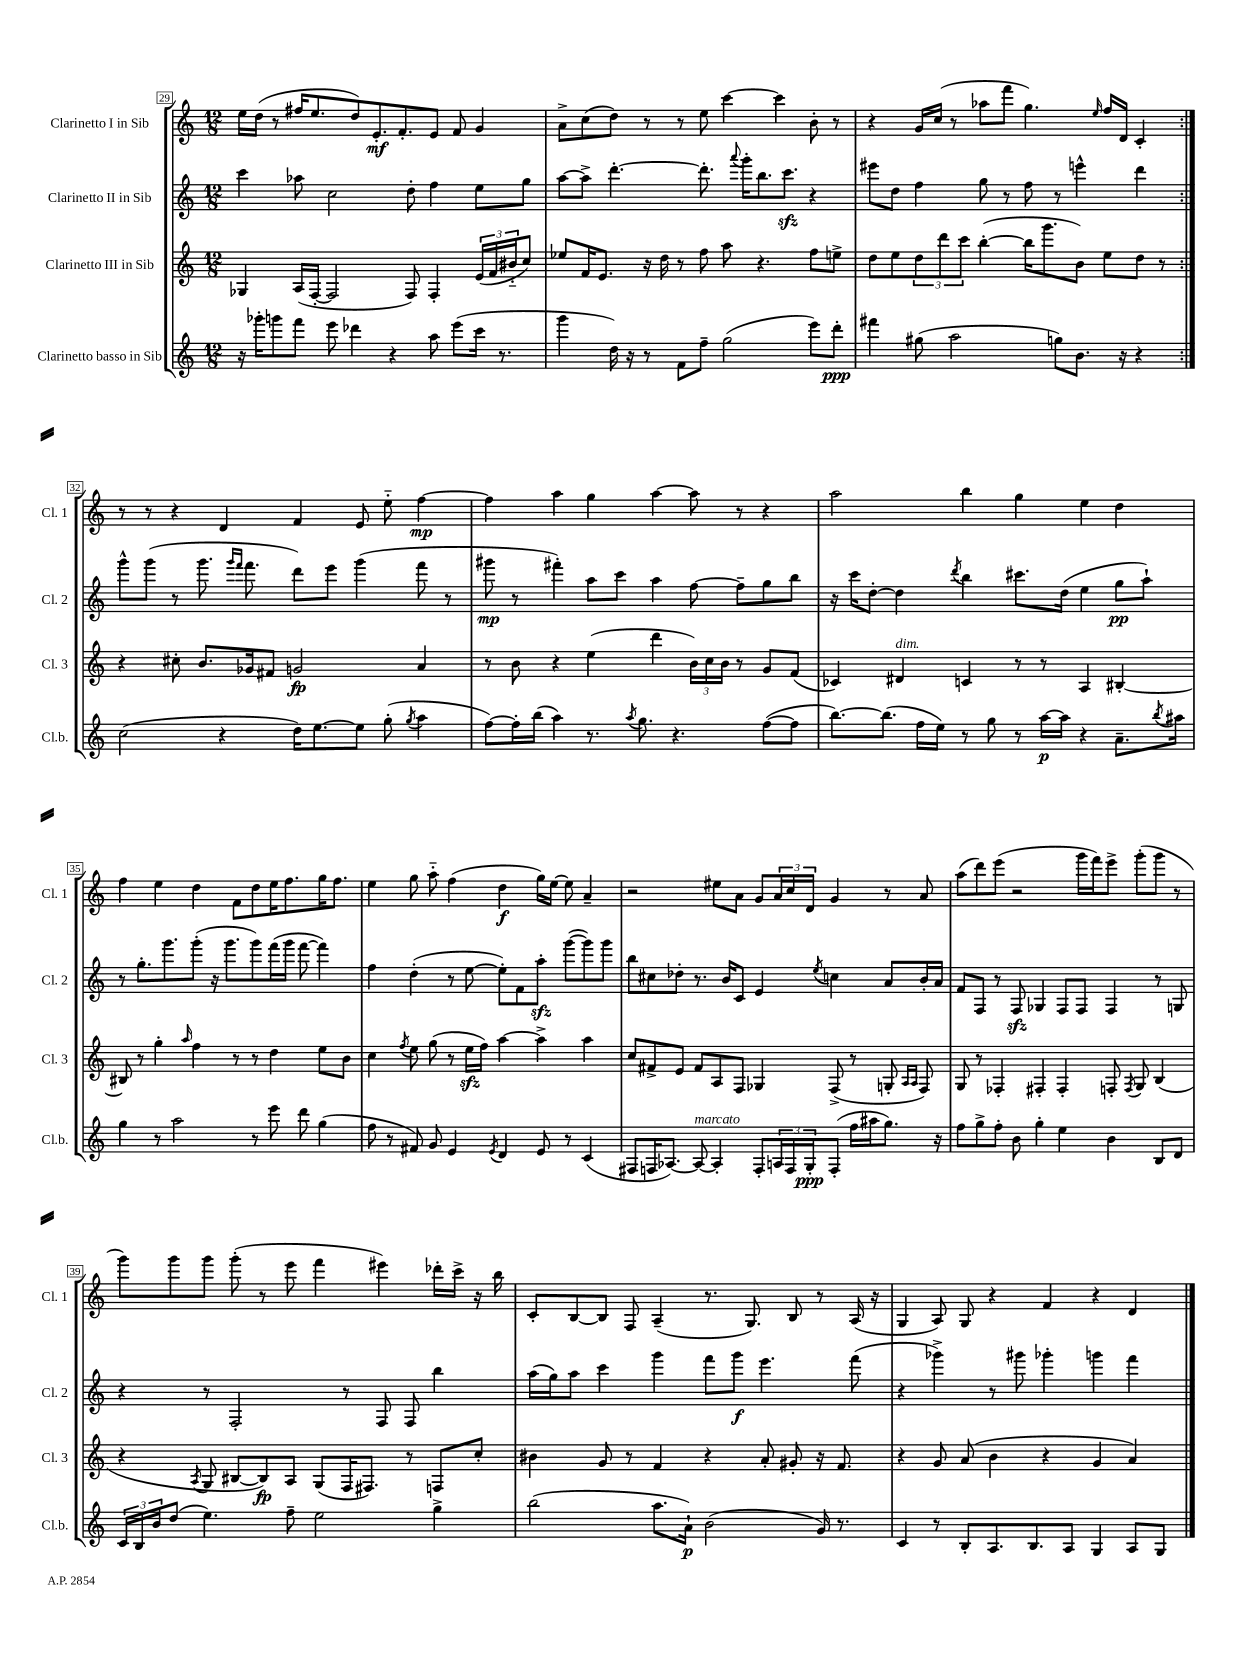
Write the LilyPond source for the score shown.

<<
\new StaffGroup <<
\new Staff = "s0" \with { instrumentName = "Clarinetto I in Sib" shortInstrumentName = "Cl. 1" } {
    \clef treble \key c \major \numericTimeSignature \time 12/8
    \repeat volta 2 { e''16 d''16( r8 fis''16 e''8. d''8) e'8.-.\mf f'8.-. e'8 f'8 g'4 |
    a'8-> c''8( d''8) r8 r8 e''8 c'''4~ c'''4 b'8-. r8 |
    r4 g'16 c''16( r8 aes''8 f'''8 g''4.) \grace { e''16 } f''16 d'16 c'4-. | }
    r8 r8 r4 d'4 f'4 e'8 e''8-_ f''4~\mp |
    f''4 a''4 g''4 a''4~ a''8 r8 r4 |
    a''2 b''4 g''4 e''4 d''4 |
    f''4 e''4 d''4 f'8 d''8 e''16 f''8. g''16 f''8. |
    e''4 g''8 a''8-_ f''4( d''4\f g''16) e''16~ e''8 a'4-- |
    r2 eis''8 a'8 g'8 \tuplet 3/2 { a'16 c''16 d'16 } g'4 r8 a'8 |
    a''8( d'''8) e'''8( r2 g'''16 f'''16) e'''8-> g'''8-.( g'''8 r8 |
    g'''8) g'''8 g'''8 g'''8-.( r8 e'''8 f'''4 eis'''4) des'''16-. c'''16-> r16 b''16 |
    c'8-. b8~ b8 f8 a4--( r8. g8.) b8 r8 a16( r16 |
    g4 a8) g8 r4 f'4 r4 d'4 \bar "|." |
}
\new Staff = "s1" \with { instrumentName = "Clarinetto II in Sib" shortInstrumentName = "Cl. 2" } {
    \clef treble \key c \major \numericTimeSignature \time 12/8
    \repeat volta 2 { c'''4 aes''8 c''2 d''8-. f''4 e''8 g''8 |
    a''8~ a''8-> d'''4.~-. d'''8.-. \appoggiatura { a'''8 } g'''16-. b''8. c'''8.\sfz r4 |
    eis'''8 d''8 f''4 g''8 r8 f''8 r8 e'''4-^ d'''4 | }
    g'''8-^ g'''8( r8 g'''8. \grace { g'''16 f'''16 } f'''8. d'''8) e'''8 g'''4( f'''8 r8 |
    gis'''8\mp r8 fis'''4-.) a''8 c'''8 a''4 f''8~ f''8-- g''8 b''8 |
    r16 c'''16 d''8~-. d''4 \acciaccatura { d'''8 } b''4 cis'''8. d''16( e''4 g''8\pp a''8-!) |
    r8 g''8.-. g'''8. g'''8-.( r16 g'''8. g'''8) f'''16( g'''16 f'''8~ f'''4) |
    f''4 d''4-.( r8 e''8~ e''8-.) f'8 a''8-.\sfz g'''8~( g'''8) g'''8 |
    b''8 cis''8 des''8-. r8. b'16 c'8 e'4 \acciaccatura { e''8 } c''4 a'8 b'16-. a'16 |
    f'8 f8 r8 f8\sfz ges4 f8 f8 f4 r8 g8 |
    r4 r8 f2-. r8 f8 f8 b''4 |
    a''16( g''16) a''8 c'''4 g'''4 f'''8 g'''8\f e'''4. f'''8( |
    r4 ges'''4->) r8 gis'''8 ges'''4-. g'''4 f'''4 \bar "|." |
}
\new Staff = "s2" \with { instrumentName = "Clarinetto III in Sib" shortInstrumentName = "Cl. 3" } {
    \clef treble \key c \major \numericTimeSignature \time 12/8
    \repeat volta 2 { ges4 a16( f16~-. f2 f8) f4-. \tuplet 3/2 { e'16( f'16 bis'16-_ } c''8) |
    ees''8 f'16 e'8. r16 d''16 r8 f''8 a''8 r4. f''8 e''8-> |
    d''8 e''8 \tuplet 3/2 { d''8 d'''8 c'''8 } b''4~-.( b''16 g'''8. b'8) e''8 d''8 r8 | }
    r4 cis''8-. b'8. ges'16 fis'8 g'2\fp a'4 |
    r8 b'8 r4 e''4( d'''4 \tuplet 3/2 { b'16) c''16 b'16 } r8 g'8 f'8( |
    ces'4) dis'4^\markup { \italic "dim." } c'4 r8 r8 a4 bis4~-. |
    bis8 r8 g''4-. \grace { a''16 } f''4 r8 r8 d''4 e''8 b'8 |
    c''4 \acciaccatura { f''8 } e''8 g''8( r8 e''16\sfz f''16) a''4~ a''4-> a''4 |
    c''8 fis'8-> e'8 fis'8 a8 f8 ges4 f8->( r8 g8-. \grace { a16 a16 } f8) |
    g8 r8 fes4-. fis4-. fis4-. f8-. \acciaccatura { f8 } g8 b4( |
    r4 \acciaccatura { a8 } g8 bis8~ bis8\fp) a8 g8( f16 fis8.) r8 f8 c''8-. |
    bis'4 g'8 r8 f'4 r4 a'8-. gis'8-. r16 f'8. |
    r4 g'8 a'8( b'4 r4 g'4 a'4) \bar "|." |
}
\new Staff = "s3" \with { instrumentName = "Clarinetto basso in Sib" shortInstrumentName = "Cl.b." } {
    \clef treble \key c \major \numericTimeSignature \time 12/8
    \repeat volta 2 { r16 ges'''16-. g'''8 f'''8 e'''8 des'''4 r4 a''8 e'''8( c'''16 r8. |
    g'''4 d''16) r16 r8 f'8 f''8-- g''2( e'''8) d'''8-.\ppp |
    fis'''4 gis''8( a''2 g''8) b'8. r16 r4 | }
    c''2( r4 d''16) e''8.~ e''8 g''8-.( \acciaccatura { g''8 } a''4 |
    f''8~) f''16-. b''16( a''4) r8. \acciaccatura { a''8 } g''8. r4. f''8~( f''8 |
    b''8.~) b''8.( f''16 e''16) r8 g''8 r8 a''16~\p a''16 r4 a'8.-- \acciaccatura { b''8 } ais''16 |
    g''4 r8 a''2 r8 e'''8 d'''8 g''4( |
    f''8 r8 fis'8) g'8 e'4 \acciaccatura { e'8 } d'4 e'8 r8 c'4( |
    fis8 f16 aes8.~) aes8~^\markup { \italic "marcato" } aes4-. f8-. \tuplet 3/2 { a16 f16 g16-.\ppp } f8-.( f''16 ais''16 g''8.) r16 |
    f''8 g''8-> f''8-. b'8 g''4-. e''4 b'4 b8 d'8 |
    \tuplet 3/2 { c'16 b16 b'16 } d''8( e''4.) f''8-- e''2 g''4-> |
    b''2( a''8. a'16-!\p) b'2( g'16) r8. |
    c'4 r8 b8-. a8. b8. a8 g4 a8 g8 \bar "|." |
}
>>
>>
\layout { \context { \Score currentBarNumber = #29 \override BarNumber.stencil = #(make-stencil-boxer 0.1 0.3 ly:text-interface::print) } }
